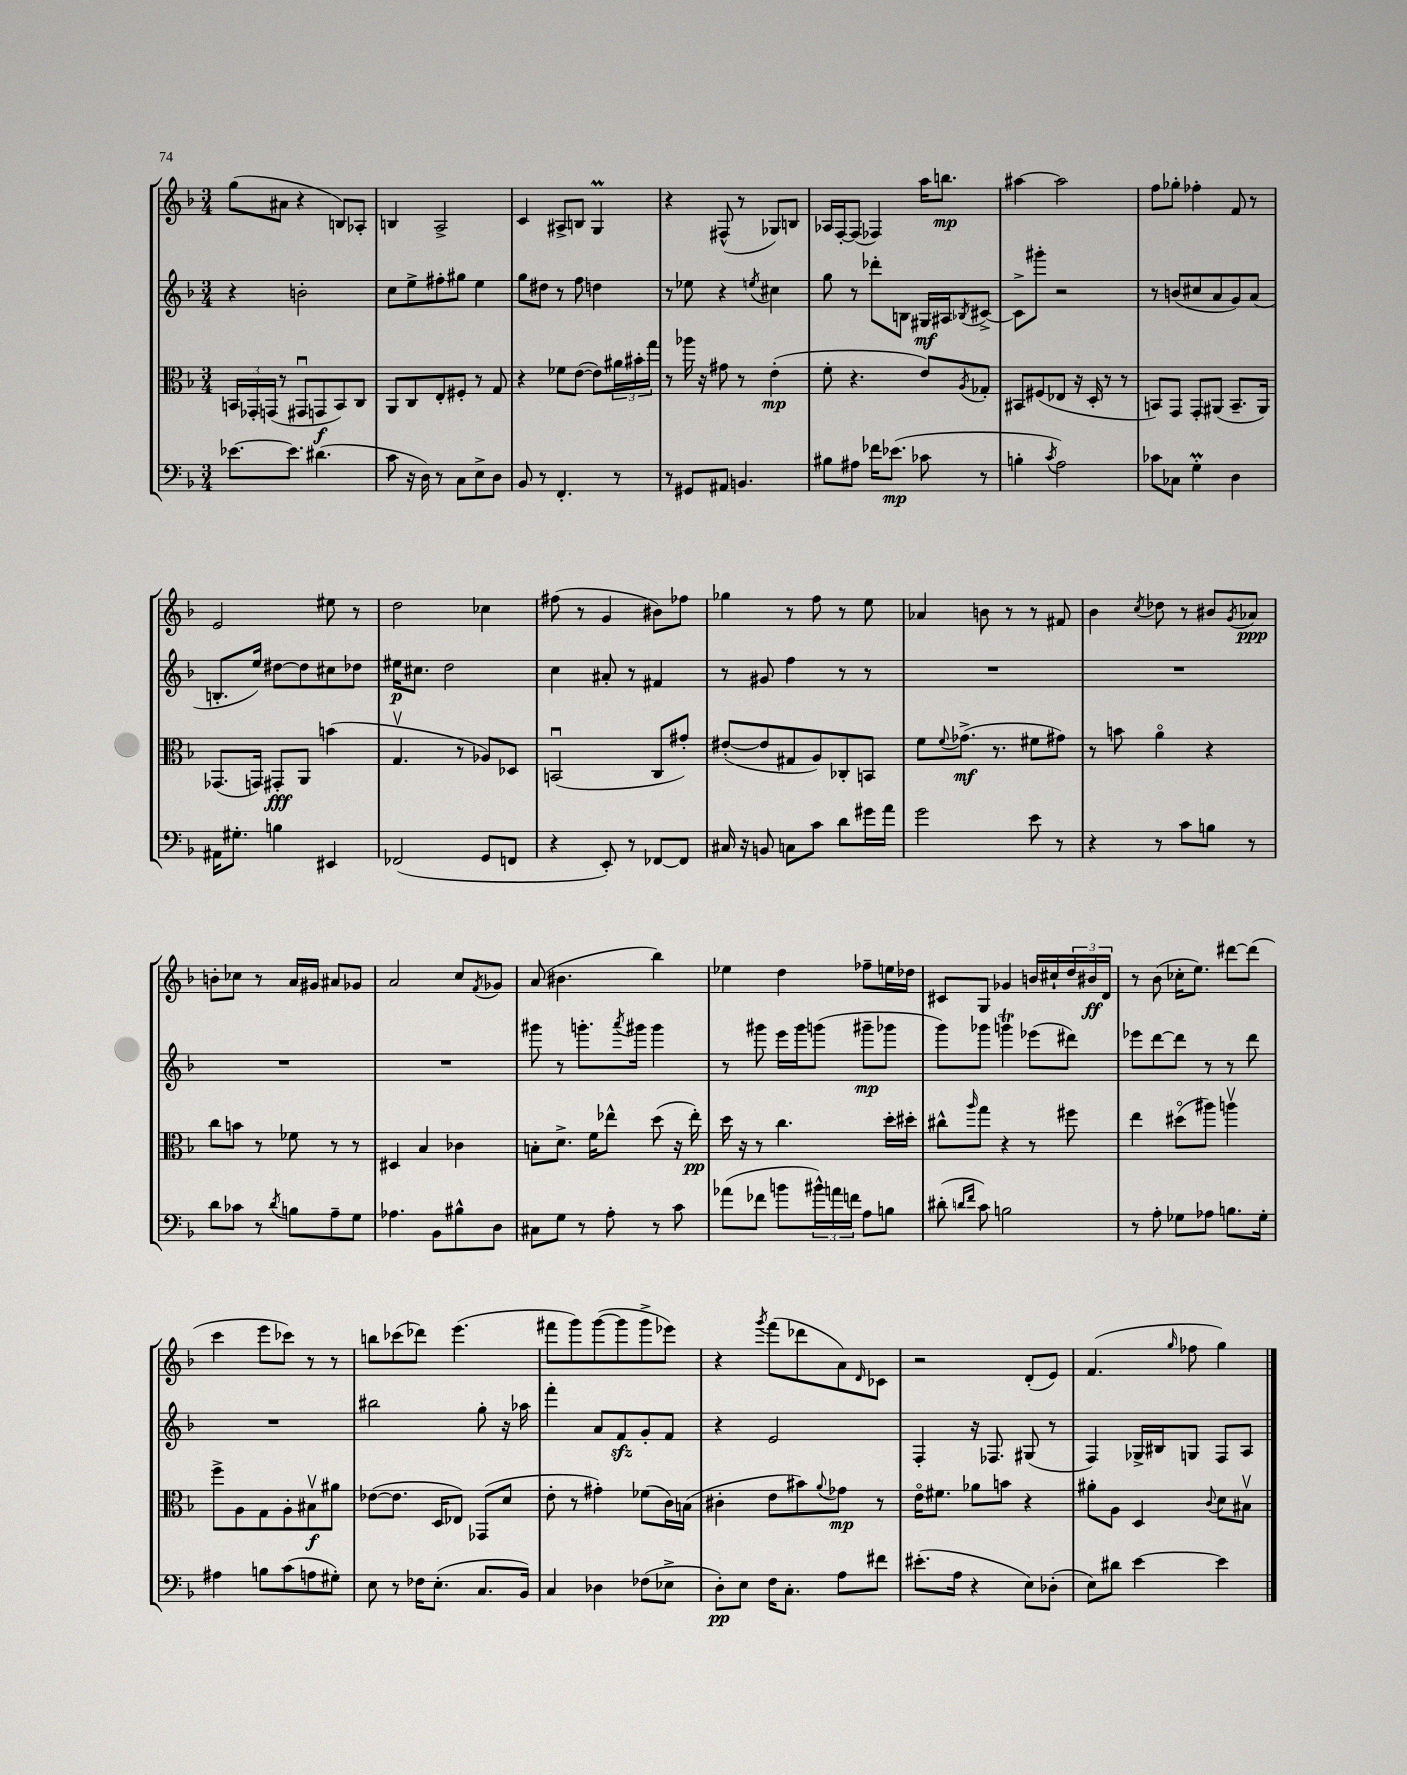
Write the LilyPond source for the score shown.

<<
\new StaffGroup <<
\new Staff = "s0" {
    \clef treble \key f \major \numericTimeSignature \time 3/4
    g''8( ais'8 r4 b8) aes8-. |
    b4 a2-> |
    c'4 ais8-> b8 g4\prall |
    r4 fis8-^( r8 ges8) b8 |
    aes16 f16~-. f8( fes4) a''16 b''8.\mp |
    ais''4~ ais''2 |
    f''8 ges''8-. fes''4-. f'8 r8 |
    e'2 eis''8 r8 |
    d''2 ces''4 |
    fis''8( r8 g'4 bis'8) fes''8 |
    ges''4 r8 f''8 r8 e''8 |
    aes'4 b'8 r8 r8 fis'8 |
    bes'4 \acciaccatura { c''8 } des''8 r8 bis'8 \acciaccatura { g'8 } aes'8\ppp |
    b'8-. ces''8 r8 a'16 gis'16 ais'8 ges'8 |
    a'2 c''8 \acciaccatura { f'8 } ges'8 |
    a'8( bis'4. bes''4) |
    ees''4 d''4 fes''8-- e''16 des''16 |
    cis'8 g8 ges'4 b'16 cis''16-! \tuplet 3/2 { d''16 bis'16\ff d'16 } |
    r8 bes'8( ces''16-. e''8.) dis'''8~ dis'''8( |
    c'''4 e'''8 ces'''8) r8 r8 |
    b''8 ces'''8( des'''8) e'''4.( |
    fis'''8 g'''8) g'''8~( g'''8 g'''8-> ees'''8) |
    r4 \acciaccatura { g'''8 } f'''8( des'''8 a'8) \grace { d'16 } ces'8 |
    r2 d'8-.( e'8) |
    f'4.( \grace { g''16 } fes''8 g''4) \bar "|." |
}
\new Staff = "s1" {
    \clef treble \key f \major \numericTimeSignature \time 3/4
    r4 b'2-. |
    c''8 e''8-> fis''8-. gis''8 e''4 |
    g''8 dis''8 r8 f''8 d''4 |
    r8 ees''8 r4 \acciaccatura { e''8 } cis''4 |
    g''8 r8 des'''8-. b8 gis16\mf ais16 \acciaccatura { bes8 } cis'8~-> |
    cis'8-> gis'''8-. r2 |
    r8 b'8( cis''8 a'8 g'8) a'8( |
    b8.-. e''16) dis''8~ dis''8 cis''8 des''8 |
    eis''16\p cis''8. d''2 |
    c''4 ais'8-. r8 fis'4 |
    r8 gis'8 f''4 r8 r8 |
    R2. |
    R2. |
    R2. |
    R2. |
    gis'''8 r8 g'''8.-. \acciaccatura { a'''8 } gis'''16 gis'''4 |
    r8 gis'''8 e'''16 gis'''16 g'''8( gis'''8--\mp ges'''8 |
    g'''8) ges'''8 g'''4\trill ees'''8( dis'''8) |
    ees'''8 d'''8~ d'''8 r8 r8 d'''8 |
    R2. |
    bis''2 g''8-. r16 aes''16 |
    f'''4-. a'8 f'8\sfz g'8-. f'8 |
    r4 e'2 |
    f4-. r16 fes8. gis8( r8 |
    f4) ges16-> bis16 g8 f8 a8 \bar "|." |
}
\new Staff = "s2" {
    \clef alto \key f \major \numericTimeSignature \time 3/4
    \tuplet 3/2 { b,16 ges,16-. g,16( } r8 gis,8\downbow g,8\f b,8) c8 |
    a,8 c8 e8-. fis8-. r8 g8 |
    r4 fes'8 e'8~( e'8) \tuplet 3/2 { ais'16 bis'16-. g''16 } |
    r8 aes''16 r16 gis'8 r8 e'4-.\mp( |
    f'8-. r4. e'8) \acciaccatura { a8 } ges8-. |
    bis,8 fis8( ees8 r16 d16-. r8 r8 |
    b,8) g,8 g,8-. ais,8( b,8.-- ais,16) |
    ges,8.( g,16) gis,8-.\fff a,8 b'4( |
    g4.\upbow r8 aes8) des8 |
    b,2\downbow( c8 gis'8-.) |
    eis'8~-.( eis'8 gis8 a8) ces8-. b,8 |
    f'8 \appoggiatura { f'8 } ges'8.->\mf( r8. fis'8 gis'8) |
    r8 b'8 a'4\flageolet r4 |
    c''8 b'8 r8 fes'8 r8 r8 |
    dis4 bes4 ces'4 |
    b8-. d'8.-> f'16 ees''8-^ d''8( r16 ees''16-.\pp) |
    d''16 r16 r8 c''4. d''16-. dis''16-. |
    cis''8-^ \grace { a''16 } g''8 r4 r8 fis''8 |
    e''4 dis''8\flageolet( ais''8) a''4\upbow |
    f''8-> a8 g8 a8-. bis8\upbow\f ais'8 |
    ees'8~( ees'8. d16 ees8) ges,8( d'8 |
    e'8-. r8 gis'4-.) fes'8( c'16) b16( |
    cis'4-. e'8 bis'8) \appoggiatura { a'8 } ges'8\mp r8 |
    e'16\flageolet fis'8. aes'8 b'8 r4 |
    ais'8-. a8 d4 \appoggiatura { c'8 } d'8 bis8\upbow \bar "|." |
}
\new Staff = "s3" {
    \clef bass \key f \major \numericTimeSignature \time 3/4
    ees'8.~ ees'8. dis'4.( |
    c'8 r16 d16) r8 c8 e8-> d8 |
    bes,8 r8 f,4.-. r8 |
    r8 gis,8 ais,8 b,4. |
    bis8 ais8 fes'16 ees'8.\mp( ces'8 r8 |
    b4-. \acciaccatura { c'8 } a2) |
    ces'8 ces8 g4-.\prall d4 |
    ais,16 gis8.-. b4 eis,4 |
    fes,2( g,8 f,8 |
    r4 e,8-.) r8 fes,8~ fes,8 |
    cis16 r16 b,8 c8 c'8 d'8 gis'16 a'16 |
    g'2 e'8 r8 |
    r4 r8 c'8 b8 r8 |
    d'8 ces'8 r8 \acciaccatura { d'8 } b8 a8-- g8 |
    aes4. bes,8 bis8-^ d8 |
    cis8 g8 r8 a8-. r8 c'8 |
    aes'8( fes'8 b'8 \tuplet 3/2 { bis'16-^) a'16 f'16 } a8 b8 |
    dis'8-.( \grace { d'16 f'16 } c'8) b2 |
    r8 a8-. ges8 aes8 b8. ges16-. |
    ais4 b8 c'8( a8 gis8-.) |
    e8 r8 fes16 e8.-.( c8. bes,16) |
    c4 des4 fes8( ees8-> |
    d8-.\pp) e8 f16 c8.-. a8 fis'8 |
    eis'8.-.( a16 r4 e8) des8-.( |
    e8) dis'8 e'4~ e'4 \bar "|." |
}
>>
>>
\layout { \context { \Score \remove "Bar_number_engraver" } }
